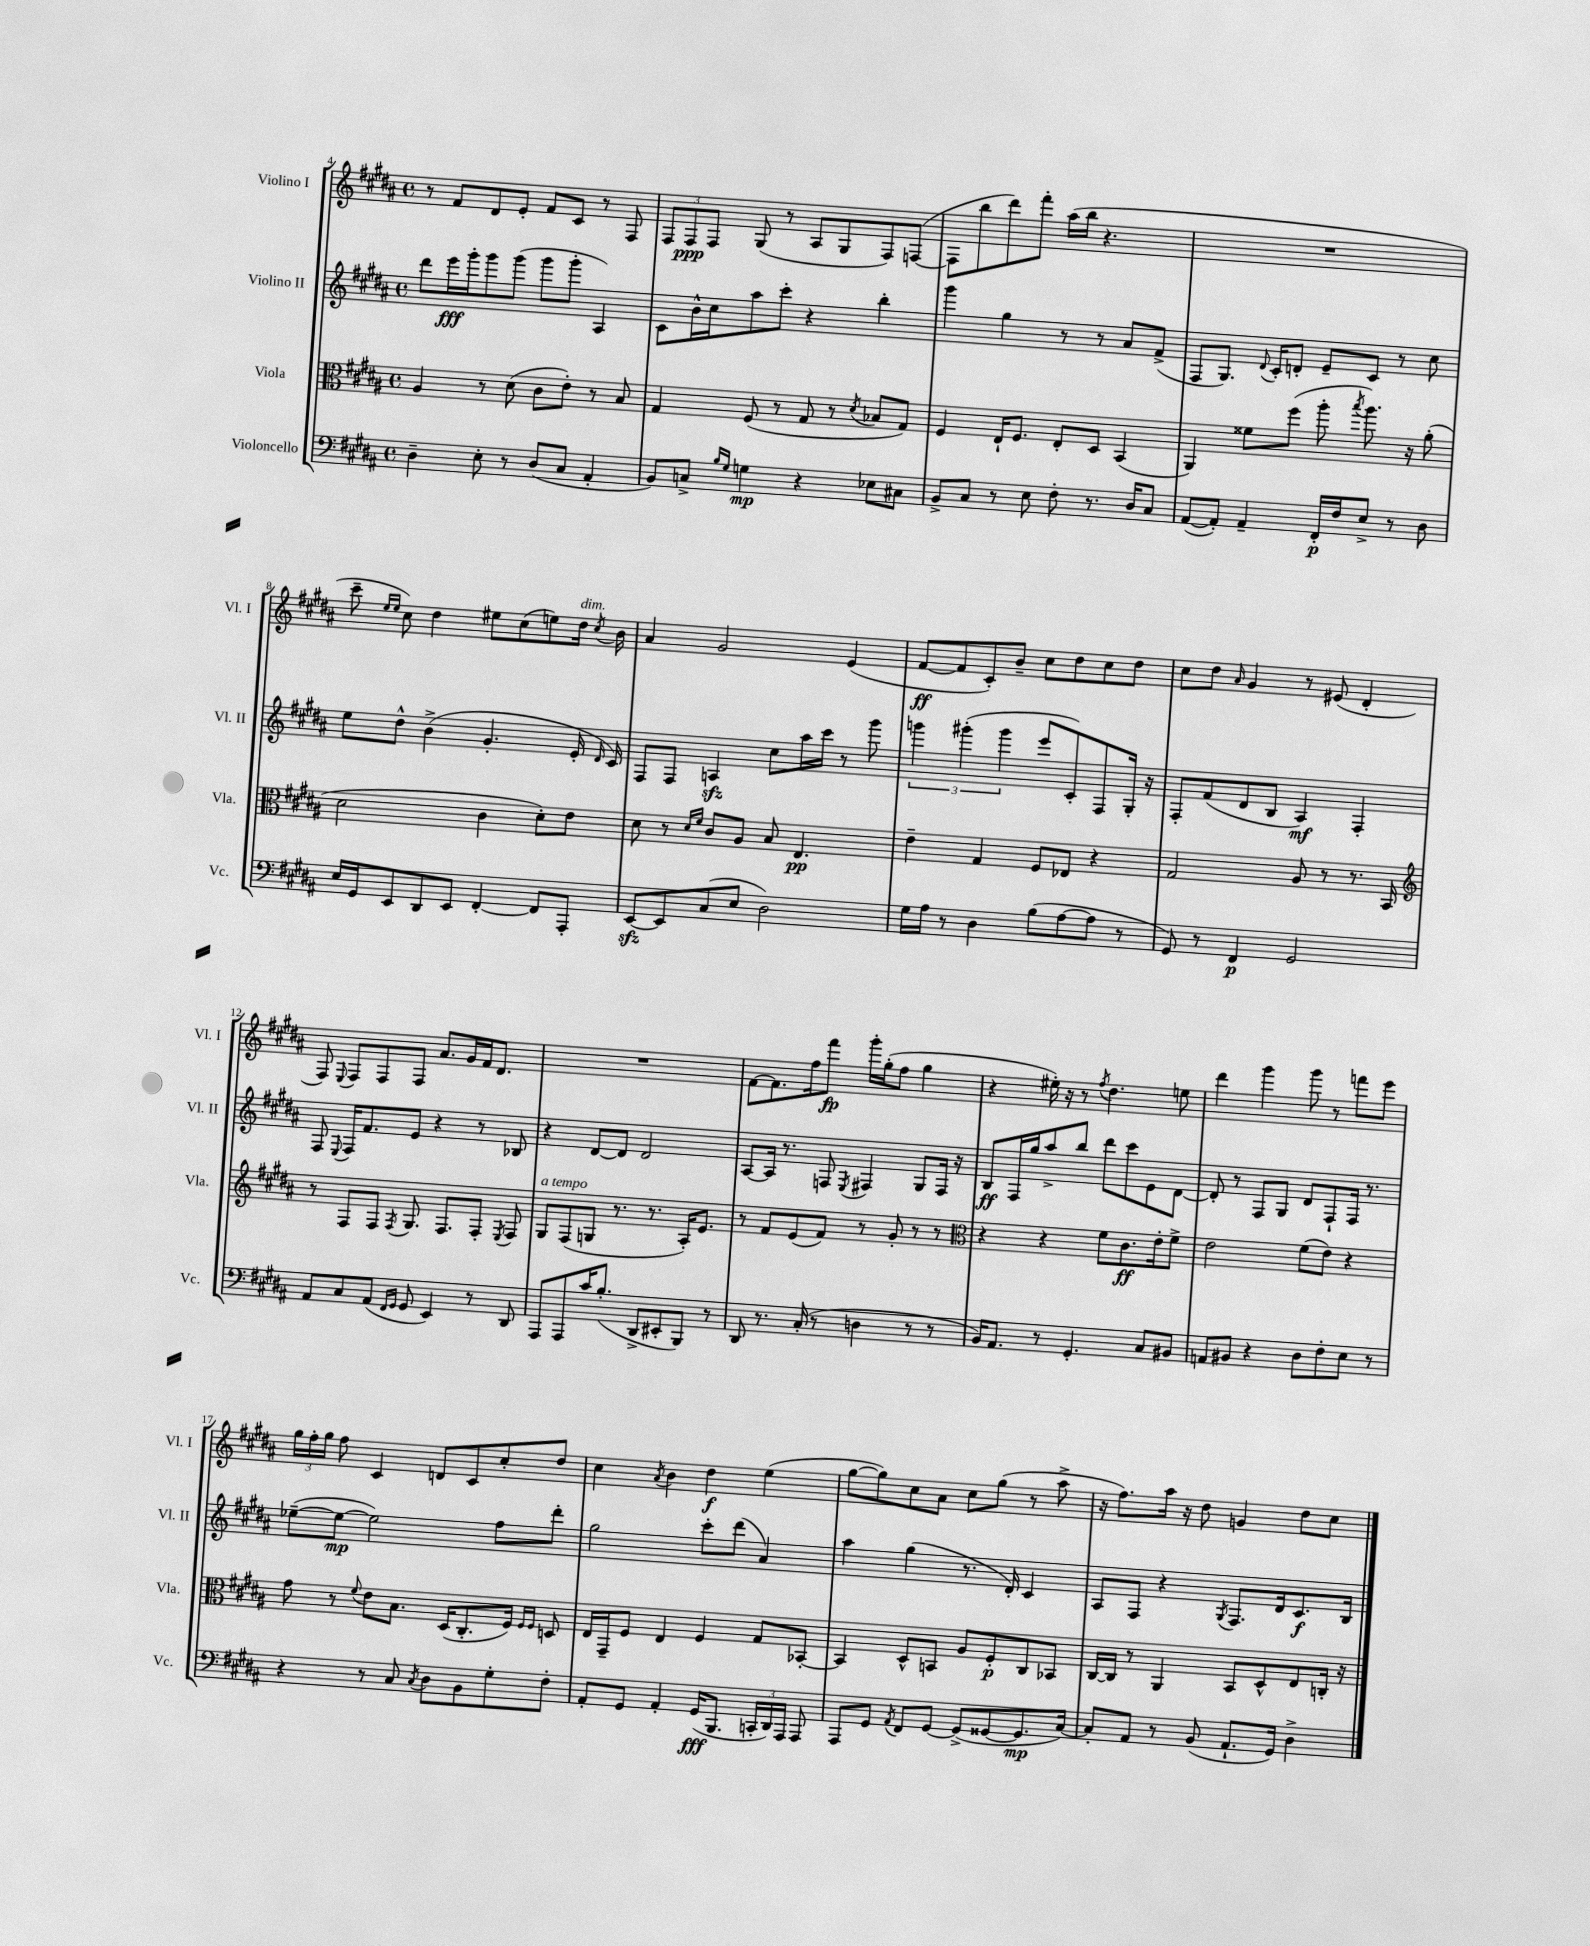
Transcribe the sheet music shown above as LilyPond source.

<<
\new StaffGroup <<
\new Staff = "s0" \with { instrumentName = "Violino I" shortInstrumentName = "Vl. I" } {
    \clef treble \key b \major \defaultTimeSignature \time 4/4
    \autoBeamOff r8 fis'8[ dis'8 e'8]-. fis'8[ cis'8] r8 fis8 |
    \tuplet 3/2 { fis8[ fis8\ppp fis8] } gis8( r8 ais8[ gis8 fis8) f8]~( |
    f8[ b''8 dis'''8) fis'''8]-. ais''16[( b''16] r4. |
    R1 |
    cis'''8-- \grace { e''16[ e''16] } cis''8) dis''4 eis''8[ cis''8( e''8) dis''16]^\markup { \italic "dim." } \acciaccatura { cis''8 } b'16 |
    ais'4 gis'2 e'4( |
    fis'8[~\ff fis'8 cis'8-.) b'8]-- cis''8[ dis''8 cis''8 dis''8] |
    cis''8[ dis''8] \grace { ais'16 } gis'4 r8 eis'8( dis'4-. |
    fis8) \appoggiatura { e8 } fis8[ fis8 fis8] ais'8.[ gis'16 fis'16 dis'8.] |
    R1 |
    fis'8[~ fis'8. fis''16 fis'''8]\fp gis'''16[-. gis''16-.( fis''8] gis''4 |
    r4 eis''16-.) r16 r8 \acciaccatura { fis''8 } dis''4. e''8 |
    dis'''4 gis'''4 gis'''8 r8 f'''8[ e'''8] |
    \tuplet 3/2 { gis''16[ fis''16-. gis''16] } fis''8 cis'4 d'8[ cis'8 cis''8-. dis''8] |
    cis''4 \acciaccatura { ais'8 } b'4 dis''4\f e''4( |
    gis''8[~ gis''8) cis''8 ais'8] cis''8[ gis''8]( r8 ais''8-> |
    r16 fis''8.[) ais''16] r16 dis''8 g'4 dis''8[ cis''8] \bar "|." |
}
\new Staff = "s1" \with { instrumentName = "Violino II" shortInstrumentName = "Vl. II" } {
    \clef treble \key b \major \defaultTimeSignature \time 4/4
    \autoBeamOff dis'''8[ e'''16\fff gis'''16-. gis'''8 gis'''8]( gis'''8[ gis'''8]-. ais4) |
    cis'8[ b'16-^ cis''16 ais''8 cis'''8]-. r4 b''4-. |
    gis'''4 gis''4 r8 r8 ais'8[ fis'8]->( |
    fis8[ gis8.]) \appoggiatura { dis'8 } cis'16[-. d'8]-. e'8[-- cis'8] r8 cis''8 |
    e''8[ dis''8]-^ b'4->( gis'4.-. e'16-. \grace { dis'16 } cis'16) |
    fis8[ fis8] a4\sfz cis''8[ ais''16 cis'''16] r8 gis'''8 |
    \tuplet 3/2 { g'''4 gis'''4-.( gis'''4 } e'''8[ cis'8-.) fis8 gis16]-. r16 |
    fis8[-. fis'8( dis'8 b8] ais4\mf) fis4-. |
    fis8 \appoggiatura { e8 } fis16[ fis'8. e'8] r4 r8 bes8 |
    r4 dis'8[~ dis'8] dis'2 |
    ais8[~ ais16] r8. f8 \acciaccatura { e8 } fis4 gis8[ fis16] r16 |
    b8[\ff fis16 gis''16 ais''8-> b''8] dis'''8[ cis'''8 e'8 dis'8]~ |
    dis'8-. r8 fis8[ gis8] dis'8[ fis8-! fis16] r8. |
    ees''8[~--( ees''8]~\mp ees''2) fis''8[ dis'''8]-. |
    gis''2 cis'''8[-. dis'''8]( ais'4) |
    ais''4 gis''4( r8. dis'16-.) cis'4 |
    ais8[ fis8] r4 \acciaccatura { gis8 } fis8.[ dis'16 cis'8.\f b16] \bar "|." |
}
\new Staff = "s2" \with { instrumentName = "Viola" shortInstrumentName = "Vla." } {
    \clef alto \key b \major \defaultTimeSignature \time 4/4
    \autoBeamOff ais4 r8 dis'8( cis'8[ e'8]-.) r8 b8 |
    gis4 fis8( r8 gis8 r8 \acciaccatura { dis'8 } bes8[ gis8]) |
    fis4 e16[-! fis8.] e8[-. dis8] b,4( |
    ais,4) fisis'8[ fis''8]( ais''8-. \acciaccatura { b''8 } ais''8.) r16 ais'8-.( |
    dis'2 cis'4 dis'8[-.) e'8] |
    dis'8 r8 \grace { dis'16[ fis'16] } cis'8[ ais8] b8 e4.\pp |
    e'4-- gis4 fis8[ ees8] r4 |
    gis2 ais8 r8 r8. b,16 |
    \clef treble r8 fis8[ fis8] \acciaccatura { fis8 } gis8. fis8.[ fis8]-. \acciaccatura { e8 } fis8 |
    gis8[^\markup { \italic "a tempo" } fis8( g8] r8. r8. ais16[-.) e'8.] |
    r8 fis'8[ e'8( fis'8]) r8 gis'8-. r8 r8 |
    \clef alto r4 r4 fis'8[ cis'8.\ff e'16-. fis'8]-> |
    e'2 fis'8[( e'8]) r4 |
    gis'8 r8 \appoggiatura { fis'8 } e'8[ b8.] dis16[( cis8.-. fis16]) \grace { fis16[ fis16] } d8 |
    e16[ gis,16-- fis8] e4 fis4 gis8[ bes,8]~-. |
    bes,4 dis8[-^ b,8] ais8[ fis8-.\p cis8 bes,8] |
    cis16[~ cis16] r8 ais,4 b,8[ dis8-^ e8 c16]-. r16 \bar "|." |
}
\new Staff = "s3" \with { instrumentName = "Violoncello" shortInstrumentName = "Vc." } {
    \clef bass \key b \major \defaultTimeSignature \time 4/4
    \autoBeamOff dis4-- e8-. r8 dis8[( cis8] ais,4-. |
    b,8[) c8]-> \grace { b16[ gis16] } g4\mp r4 ees8[ cis8] |
    b,8[-> cis8] r8 e8 fis8-. r8. dis16[ cis8] |
    ais,8[~( ais,8]-.) ais,4-- fis,16[-.\p fis16 e8]-> r8 dis8 |
    e16[ gis,16 e,8 dis,8 e,8] fis,4~-. fis,8[ ais,,8]-. |
    e,8[~\sfz e,8 cis8( e8] dis2) |
    gis16[ ais16] r8 dis4 b8[( ais8~ ais8] r8 |
    gis,8) r8 fis,4\p gis,2 |
    ais,8[ cis8 ais,8]( \grace { fis,16[ gis,16] } gis,8 e,4) r8 dis,8 |
    ais,,8[ ais,,8 cis'16 b8.]-.( dis,8[-> eis,8-. b,,8]) r8 |
    dis,8 r8. cis16-.( r8 d4 r8 r8 |
    b,16[) ais,8.] r8 gis,4.-. cis8[ bis,8] |
    a,8[ bis,8] r4 dis8[ fis8-. e8] r8 |
    r4 r8 cis8 \acciaccatura { cis8 } dis8[ b,8 gis8-. fis8]-. |
    ais,8[-. gis,8] ais,4-. gis,16[\fff( b,,8.] \tuplet 3/2 { c,16[-. dis,16) ais,,16] } ais,,8 |
    ais,,8[ gis,8] \acciaccatura { ais,8 } fis,8[ gis,8]~ gis,8[->( gisis,8~ gisis,8.\mp cis16]~) |
    cis8[-. ais,8] r8 b,8( ais,8.[-! gis,16]) dis4-> \bar "|." |
}
>>
>>
\layout { \context { \Score currentBarNumber = #4 } }
